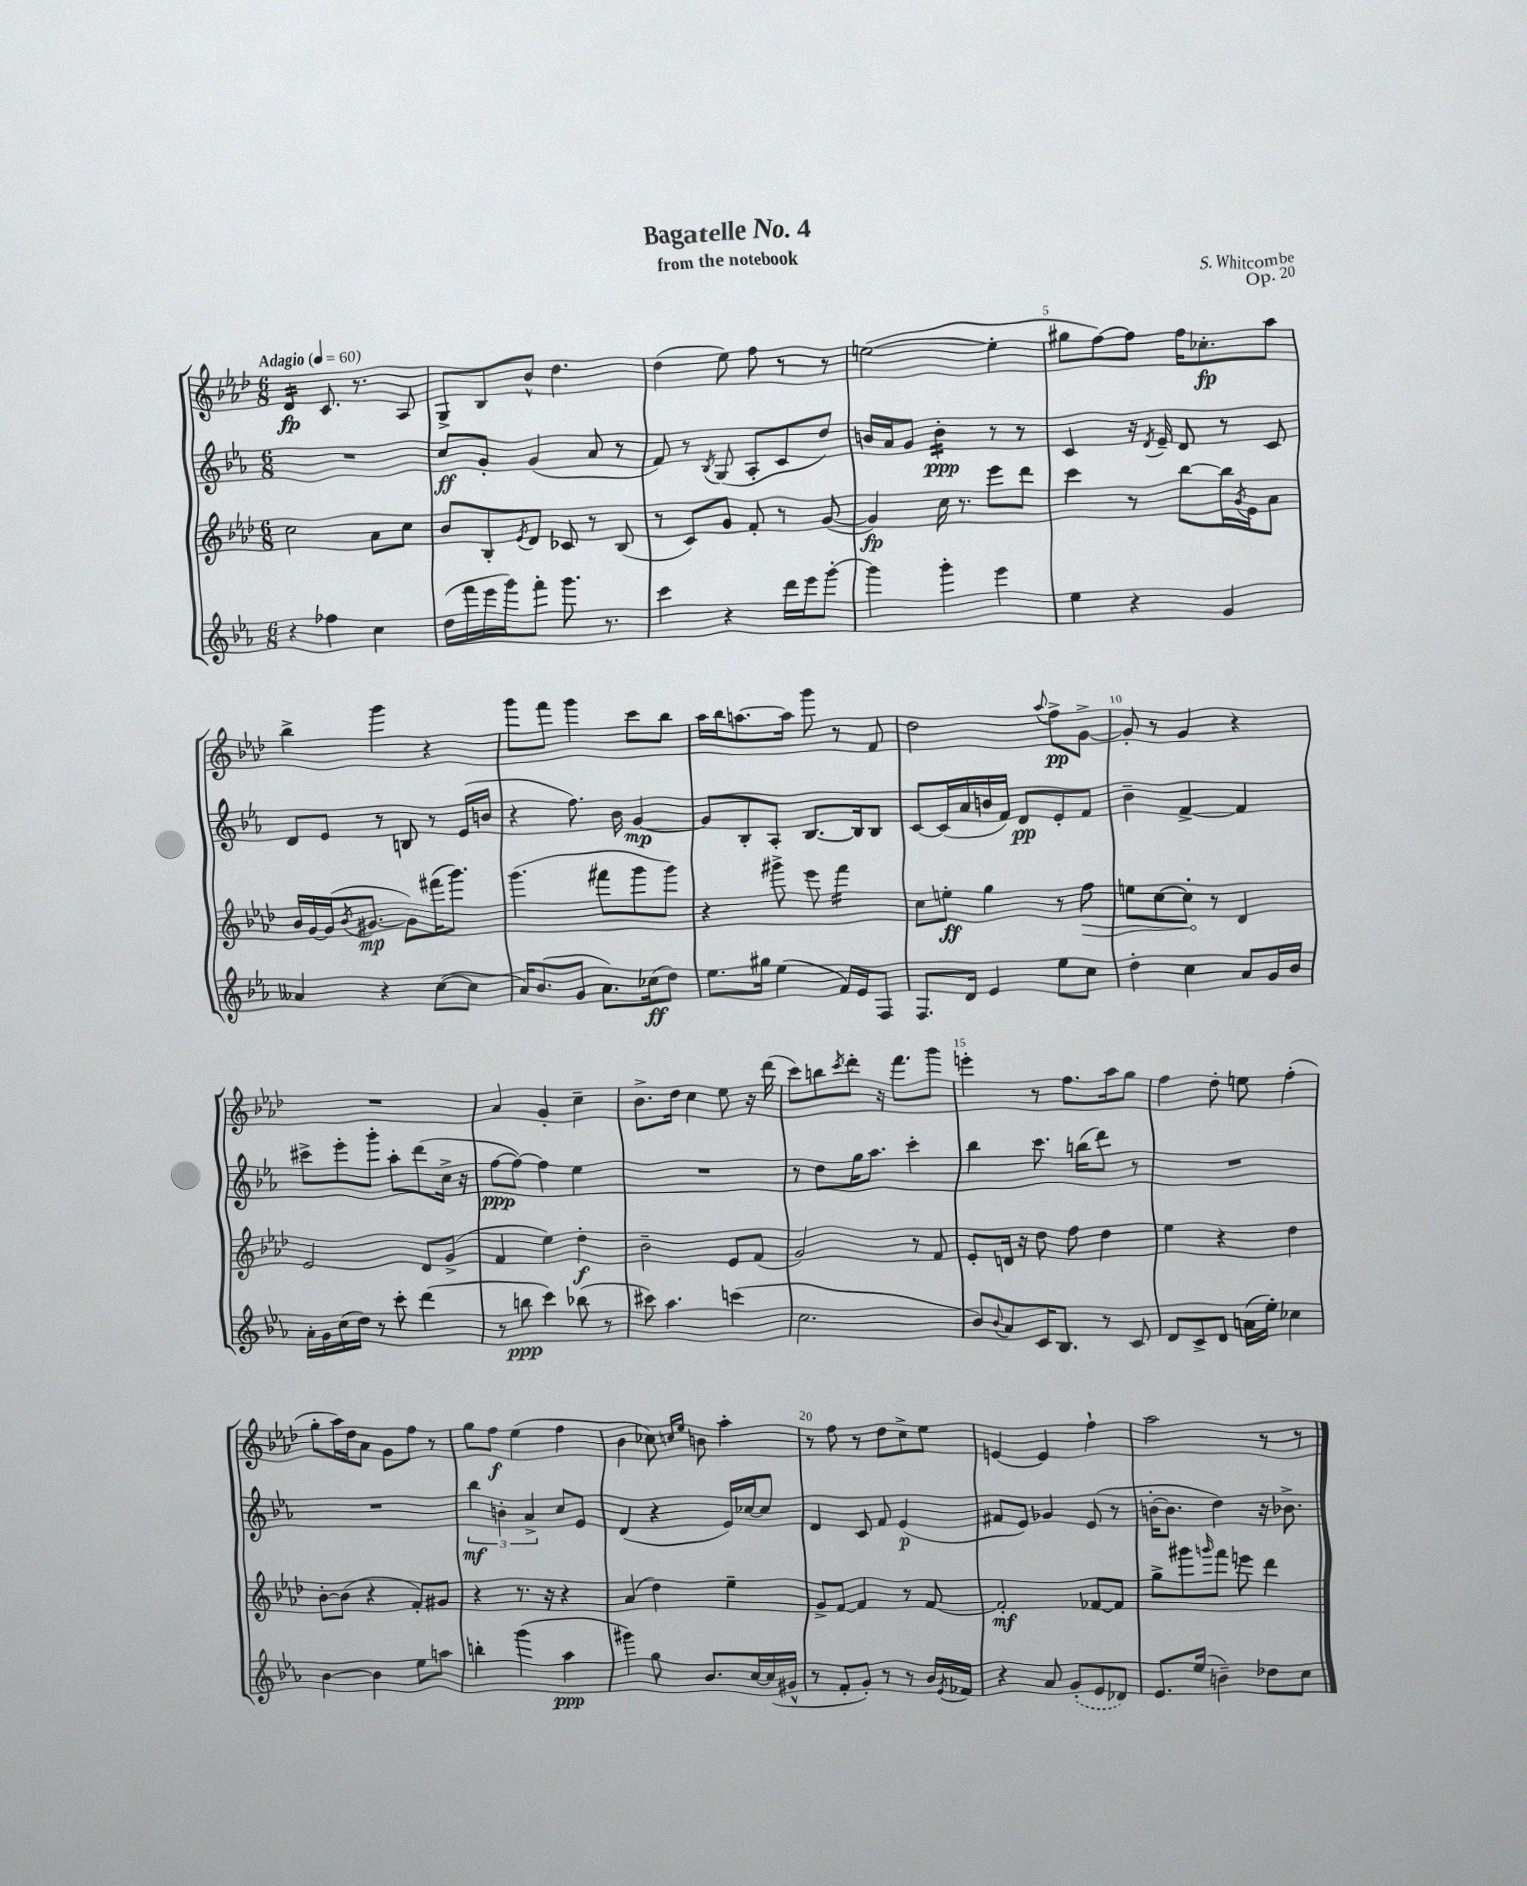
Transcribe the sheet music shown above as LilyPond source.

\header { title = "Bagatelle No. 4" composer = "S. Whitcombe" subtitle = "from the notebook" opus = "Op. 20" }
<<
\new StaffGroup <<
\new Staff = "s0" {
    \clef treble \key aes \major \numericTimeSignature \time 6/8 \tempo "Adagio" 4 = 60
    des'4:16\fp c'8. r8. aes8 |
    g8-> bes8 bes'8-^ des''4. |
    des''4( ees''8) f''8 r8 r8 |
    e''2~( e''4-. |
    gis''8 f''8~) f''8 f''16 ces''8.-.\fp aes''8 |
    bes''4-> g'''4 r4 |
    g'''8 f'''8 g'''4 c'''8 bes''8 |
    aes''16 bes''16 a''8.~ a''16 g'''8 r8 f'8 |
    des''2 \appoggiatura { aes''8 } f''8->\pp g'8~-> |
    g'8-. r8 g'4 r4 |
    R2. |
    aes'4 g'4-. c''4-- |
    bes'8.-> des''16 c''4 ees''8 r16 des'''16( |
    c'''8) b''8 \acciaccatura { c'''8 } des'''8-. r16 f'''8. g'''8 |
    e'''4-. r8 f''8. aes''16 g''8 |
    f''4 des''8-. e''8 f''4-.( |
    g''8-. aes''16) des''16 aes'8 g'8 f''8 r8 |
    g''8 f''8\f ees''4( f''4 |
    bes'4 ces''8) \grace { c''16 ees''16 } b'8 aes''4-. |
    r8 f''8 r8 des''8 c''8-> ees''8 |
    e'4~ e'4 f''4-! |
    aes''2 r8 r8 \bar "|." |
}
\new Staff = "s1" {
    \clef treble \key ees \major \numericTimeSignature \time 6/8
    R2. |
    c''8\ff g'8-. g'4( aes'8 r8 |
    f'8) r8 \acciaccatura { bes8 } g8( aes8-. c'8 d''8) |
    b'16 aes'16 g'8 b'4:16-.\ppp r8 r8 |
    c'4 r16 \acciaccatura { d'8 } ees'16-- d'8 r8 c'8 |
    d'8 ees'8 r8 b8 r8 ees'16( b'16 |
    r4 f''8.) bes'16 g'4~\mp |
    g'8 bes8-. aes8-. bes8.~ bes16 bes8 |
    c'8~ c'16( aes'16 b'16 f'16) d'8\pp ees'8-. f'8 |
    bes'4-- f'4~-> f'4 |
    cis'''8-> ees'''8-. g'''8-. aes''8-. d'''8( c''16-> r16 |
    f''8~\ppp f''8~) f''4 ees''4 |
    R2. |
    r8 d''8 g''16 aes''8. c'''4-. |
    bes''4 c'''8. b''16( d'''8) r8 |
    R2. |
    R2. |
    \tuplet 3/2 { bes''4\mf b'4-. aes'4-> } c''8 ees'8 |
    d'4( r4 ees'16) ces''16~ ces''8 |
    d'4 c'8 f'8 ees'4\p( |
    fis'8 ees'8) ges'4 ees'8( r8 |
    b'16~-. b'8. d''4) r16 bes'8.-> \bar "|." |
}
\new Staff = "s2" {
    \clef treble \key aes \major \numericTimeSignature \time 6/8
    c''2 aes'8 c''8 |
    bes'8 bes8-. \acciaccatura { ees'8 } des'8 ces'8 r8 bes8( |
    r8 c'8) g'8 f'8-. r8 g'8~( |
    g'4\fp) c''16 r8. ees'''8 des'''8 |
    c'''4 r8 bes''8~ bes''16 \acciaccatura { g'8 } ees'16 aes'8 |
    bes'16 g'16~ g'16( \acciaccatura { bes'8 } gis'8.~\mp gis'8) fis'''16( g'''8.) |
    g'''4.( fis'''8 g'''8 g'''8) |
    r4 gis'''8-> ees'''8 f'''4:16 |
    c''8 e''8-.\ff g''4 r8 \once \override Hairpin.circled-tip = ##t f''8\> |
    e''8 c''8~ c''8-.\! r8 des'4 |
    ees'2 des'8 g'8->( |
    f'4 ees''4) des''4-.\f |
    bes'2-- ees'8 f'8( |
    g'2) r8 f'8 |
    ees'8-. d'16 r16 des''8 f''8 des''4 |
    ees''4 r4 des''4 |
    bes'8~-. bes'8( r4 f'8-.) gis'8 |
    r4 r8. r16 r4 |
    aes'4( des''4) ees''4-- |
    g'8-> f'8~ f'4 r8 f'8~ |
    f'2-.\mf fes'8~ fes'8 |
    g''8-> gis'''8 \grace { g'''16 } f'''8 e'''8 des'''4 \bar "|." |
}
\new Staff = "s3" {
    \clef treble \key ees \major \numericTimeSignature \time 6/8
    r4 fes''4 c''4 |
    d''16( f'''16 ees'''16 g'''16) f'''8-. g'''8. r8. |
    c'''4 r4 d'''16 ees'''16 g'''8~-. |
    g'''4 g'''4-. ees'''4 |
    ees''4 r4 g'4 |
    aeses'4 r4 c''8~( c''8 |
    aes'16) bes'8.( g'8 aes'8.) ces''16\ff( d''8) |
    ees''8. gis''16 ees''4( f'16) ees'16 f8 |
    f8. d'16 ees'4 ees''8 c''8 |
    d''4-. c''4 aes'8 g'16 bes'16 |
    aes'16-. g'16 c''16( d''16) r8 c'''8-. d'''4( |
    r8 b''8\ppp c'''4) bes''8( r8 |
    cis'''8) aes''4. c'''4( |
    c''2. |
    bes'8) \appoggiatura { bes'8 } aes'8 c'16 bes8. r8 c'8 |
    d'8 c'8-> d'8 a'16( ees''16-.) ces''4 |
    bes'4~ bes'4 ees''8 a''8 |
    b''4-. g'''4( aes''4\ppp |
    gis'''4) g''8 bes'8. c''16~ c''16( gis'16-^ |
    r8 f'8-. g'8-.) r8 r8 bes'16 \acciaccatura { ees'8 } fes'16 |
    r4 aes'8 \once \slurDashed g'8-.( ees'8 des'8) |
    ees'8. ees''16( b'4--) des''8 c''8 \bar "|." |
}
>>
>>
\layout { \context { \Score \override BarNumber.break-visibility = ##(#f #t #t) barNumberVisibility = #(every-nth-bar-number-visible 5) } }
